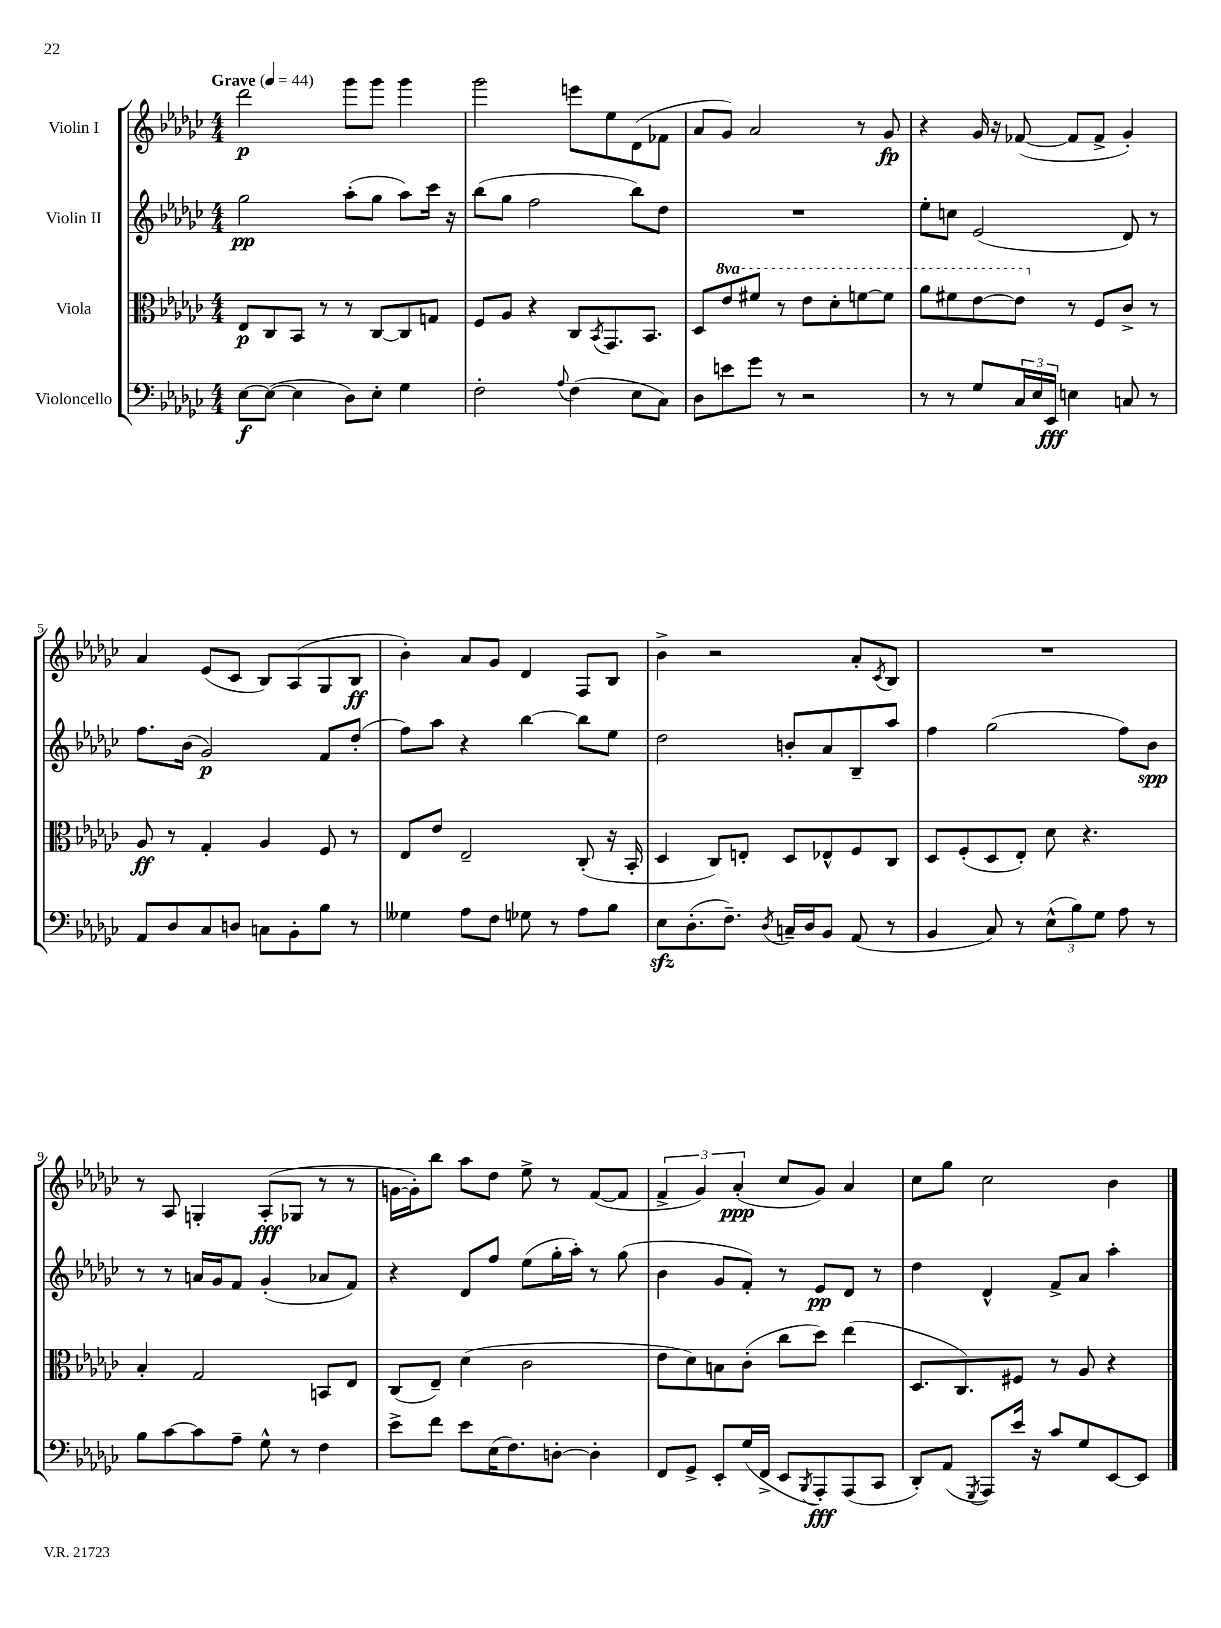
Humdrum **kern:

**kern	**kern	**kern	**kern
*staff4	*staff3	*staff2	*staff1
*clefF4	*clefC3	*clefG2	*clefG2
*k[b-e-a-d-g-c-]	*k[b-e-a-d-g-c-]	*k[b-e-a-d-g-c-]	*k[b-e-a-d-g-c-]
*M4/4	*M4/4	*M4/4	*M4/4
*MM44	*MM44	*MM44	*MM44
[8E-	8E-	2gg-	2ddd-
(8E-_	8C-	.	.
4E-]	8BB-	.	.
.	8r	.	.
8D-)	8r	(8aa-'	8ggg-
8E-'	[8C-	8gg-	8ggg-
4G-	8C-]	8aa-)	4ggg-
.	8G	16ccc-	.
.	.	16r	.
=	=	=	=
2F'	8F	(8bb-	2ggg-
.	8A-	8gg-	.
.	4r	2ff	.
8qqA-	.	.	.
(4F	8C-	.	8eee
.	8qBB-	.	.
.	8.GG-	.	8ee-
8E-	.	8bb-)	(8d-
.	8.BB-	.	.
8C-)	.	8dd-	8f-
=	=	=	=
8D-	8D-	1r	8a-
8e	8ee-	.	8g-)
8g-	8ff#	.	2a-
8r	8r	.	.
2r	8ee-	.	.
.	8dd-'	.	.
.	[8ff	.	8r
.	8ff]	.	8g-
=	=	=	=
8r	8aa-	8ee-'	4r
8r	8ff#	8cc	.
8G-	[8ee-	(2e-	16g-
.	.	.	16r
24C-	8ee-]	.	([8f-
24E-	.	.	.
24EE-	.	.	.
4E	8r	.	8f-]
.	8F	.	8f-^
8C	8c-^	8d-)	4g-')
8r	8r	8r	.
=	=	=	=
8AA-	8A-	8.ff	4a-
8D-	8r	.	.
.	.	(16b-	.
8C-	4G-'	2g-)	(8e-
8D	.	.	8c-
8C	4A-	.	8B-)
8BB-'	.	.	(8A-
8B-	8F	8f	8G-
8r	8r	(8dd-'	8B-
=	=	=	=
4G--	8E-	8ff)	4b-')
.	8e-	8aa-	.
8A-	2E-~	4r	8a-
8F	.	.	8g-
8G-	.	[4bb-	4d-
8r	.	.	.
8A-	(8C-'	8bb-]	8F
8B-	16r	8ee-	8B-
.	16BB-'	.	.
=	=	=	=
8E-	4D-	2dd-	4b-^
(8.D-'	.	.	.
.	8C-)	.	2r
8.F~)	.	.	.
.	8E'	.	.
8qD-	.	.	.
16C~	8D-	8b'	.
16D-	.	.	.
8BB-	8E-^^	8a-	.
(8AA-	8F	8B-~	8a-'
.	.	.	8qc-
8r	8C-	8aa-	8B-
=	=	=	=
4BB-	8D-	4ff	1r
.	(8F'	.	.
8C-)	8D-	(2gg-	.
8r	8E-')	.	.
(12E-^^	8d-	.	.
12B-)	.	.	.
.	4.r	.	.
12G-	.	.	.
8A-	.	8ff)	.
8r	.	8b-	.
=	=	=	=
8B-	4B-'	8r	8r
[8c-	.	8r	8A-
8c-]	2G-	16a	4G'
.	.	16g-	.
8A-~	.	8f	.
8G-^^	.	(4g-'	(8A-'
8r	.	.	8G-
4F	8BB	8a-	8r
.	8E-	8f)	8r
=	=	=	=
8e-^	(8C-	4r	[16g
.	.	.	16g'])
8f	8E-~)	.	8bb-
8e-	(4d-	8d-	8aa-
(16E-	.	8ff	8dd-
8.F)	.	.	.
.	2c-	(8ee-	8ee-^
[8D'	.	16gg-'	8r
.	.	16aa-')	.
4D']	.	8r	([8f
.	.	(8gg-	8f]
=	=	=	=
8FF	8e-	4b-	6f^
8GG-^	8d-)	.	.
.	.	.	6g-)
8EE-'	8B	8g-	.
.	.	.	(6a-'
(16G-	(8c-'	8f')	.
16FF^	.	.	.
8EE-	8cc-	8r	8cc-
8qBBB-	.	.	.
8AAA-')	8dd-)	8e-	8g-)
(8AAA-	(4ee-	8d-	4a-
8CC-	.	8r	.
=	=	=	=
8DD-')	8.D-	4dd-	8cc-
(8AA-	.	.	8gg-
.	8.C-)	.	.
8qGGG-	.	.	.
8AAA-)	.	4d-^^	2cc-
16e-	8F#	.	.
16r	.	.	.
8c-	8r	8f^	.
8G-	8A-	8a-	.
[8EE-	4r	4aa-'	4b-
8EE-]	.	.	.
==	==	==	==
*-	*-	*-	*-
